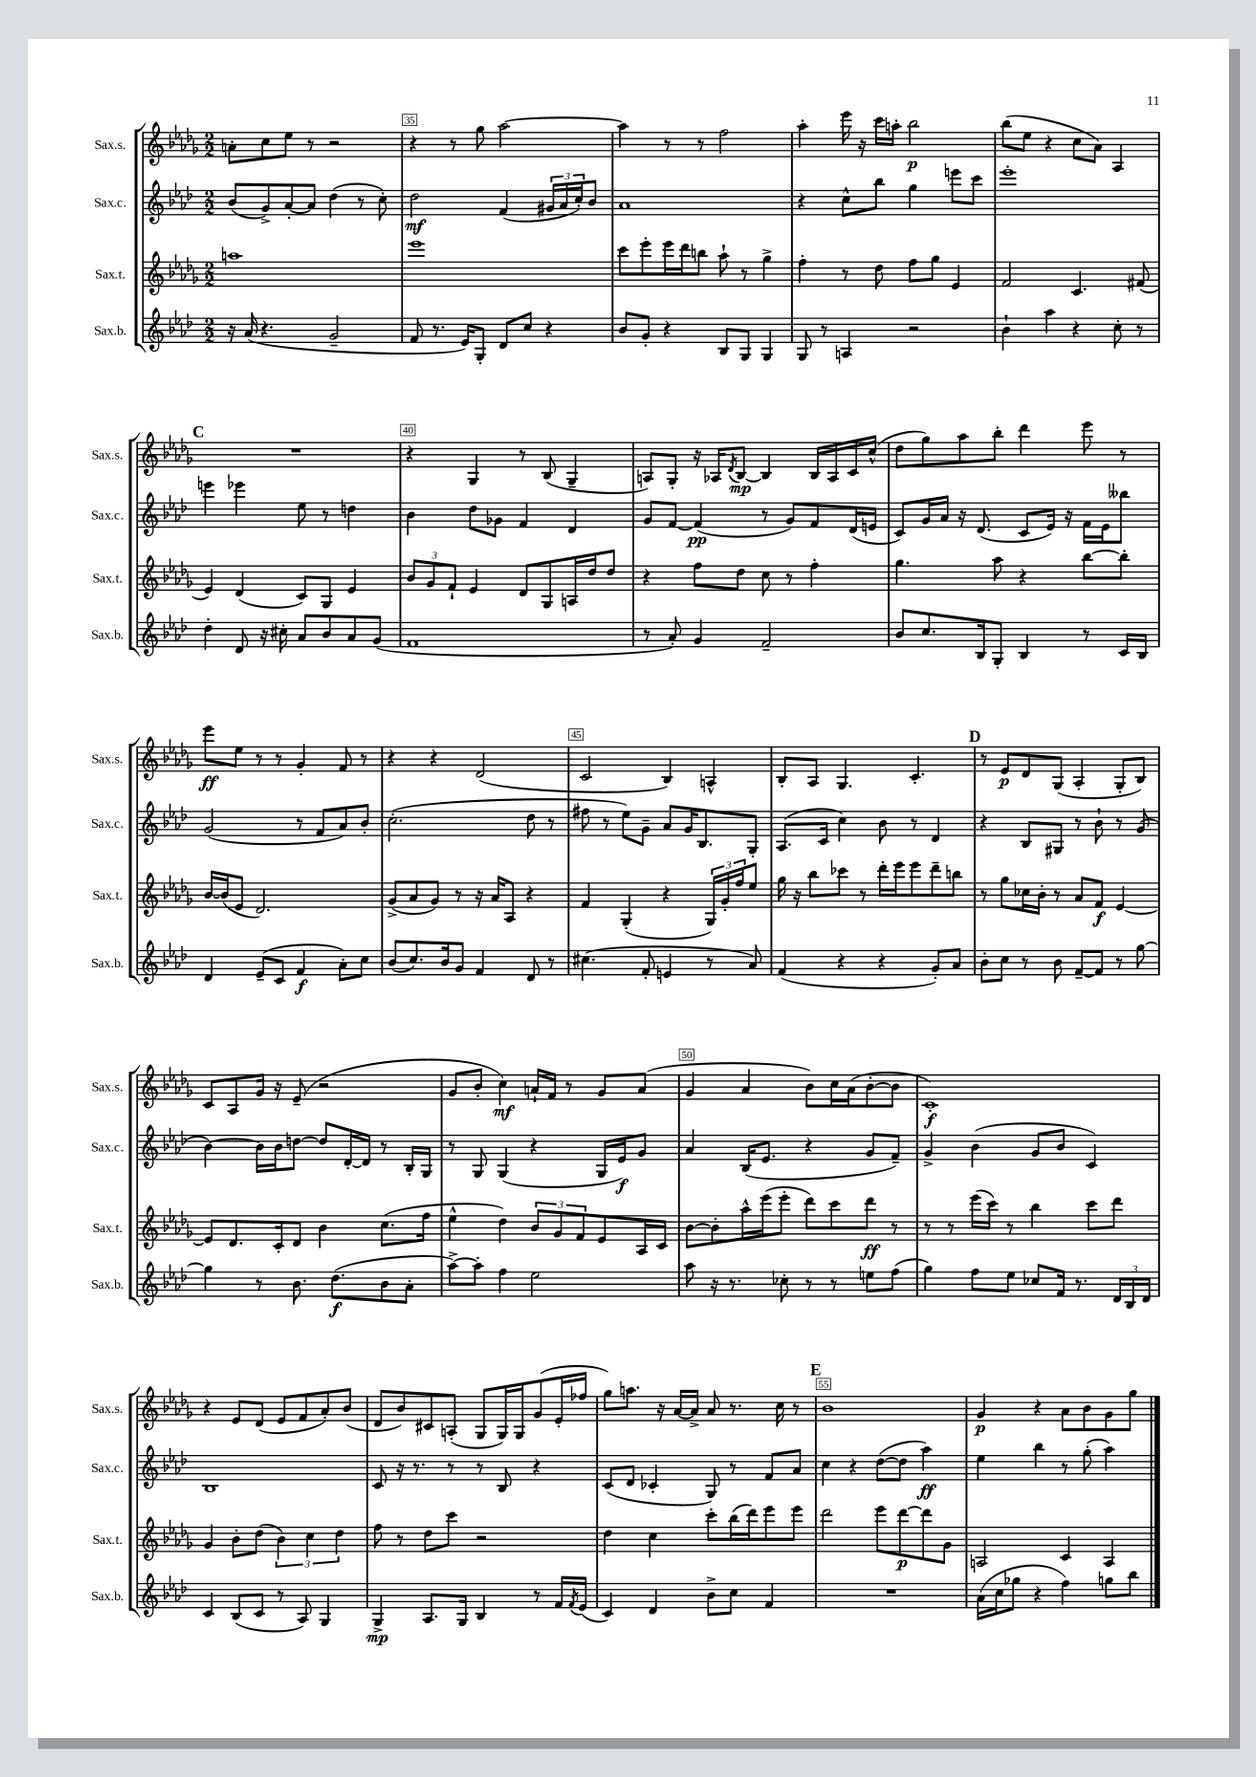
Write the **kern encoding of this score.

**kern	**kern	**kern	**kern
*staff4	*staff3	*staff2	*staff1
*clefG2	*clefG2	*clefG2	*clefG2
*k[b-e-a-d-]	*k[b-e-a-d-g-]	*k[b-e-a-d-]	*k[b-e-a-d-g-]
*M2/2	*M2/2	*M2/2	*M2/2
16r	1aa	(8b-	8a'
(16a-	.	.	.
4.r	.	8g^)	8cc
.	.	[8a-'	8ee-
.	.	8a-]	8r
2g~	.	(4dd-	2r
.	.	8r	.
.	.	8cc')	.
=	=	=	=
8f	1eee-	2dd-	4r
8.r	.	.	.
.	.	.	8r
16e-)	.	.	.
8G'	.	.	8gg-
8d-	.	(4f	[2aa-
8cc	.	.	.
4r	.	24g#	.
.	.	24a-	.
.	.	24cc')	.
.	.	8b-	.
=	=	=	=
8b-	8ccc	1a-	4aa-]
8g'	8eee-'	.	.
4r	16eee-	.	8r
.	16ddd-	.	.
.	8bb	.	8r
8B-	8aa-`	.	2ff
8G	8r	.	.
4G	4gg-^	.	.
=	=	=	=
8G	4ff'	4r	4aa-'
8r	.	.	.
4A	8r	8cc^^	16eee-
.	.	.	16r
.	8dd-	8bb-	16ccc
.	.	.	16aa'
2r	8ff	4gg	2bb-
.	8gg-	.	.
.	4e-	8eee	.
.	.	8ccc	.
=	=	=	=
4b-`	2f	1eee-'	(8bb-
.	.	.	8ee-
4aa-	.	.	4r
4r	4.c	.	8cc
.	.	.	8a-)
8cc'	.	.	4A-
8r	(8f#	.	.
=	=	=	=
4dd-'	4e-)	4eee	1r
8d-	(4d-	4eee-	.
16r	.	.	.
16cc#'	.	.	.
8a-	8c)	8ee-	.
8b-	8G-	8r	.
8a-	4e-	4dd	.
(8g	.	.	.
=	=	=	=
1f	12b-	4b-	4r
.	12g-	.	.
.	12f`	.	.
.	4e-	8dd-	4G-
.	.	8g-	.
.	8d-	4f	8r
.	8G-	.	(8B-
.	16A	4d-	4G-~
.	16dd-	.	.
.	8dd-	.	.
=	=	=	=
8r	4r	8g	8A)
8a-')	.	[8f	8G-'
4g	8ff	(4f]	16r
.	.	.	16A-
.	.	.	8qd-
.	8dd-	.	[8B-
2f~	8cc	8r	4B-]
.	8r	8g)	.
.	4ff'	8f	16B-
.	.	.	16A-
.	.	(16d-	16c
.	.	16e	(16cc^^
=	=	=	=
8b-	4.gg-	8c)	8dd-
8.cc	.	16g	8gg-)
.	.	16a-	.
.	.	16r	8aa-
16B-	.	(8.d-	.
8G'	8aa-	.	8bb-'
4B-	4r	8c	4ddd-
.	.	16e-)	.
.	.	16r	.
8r	[8bb-	16f	8eee-
.	.	16e-	.
16c	8bb-']	8bb--	8r
16B-	.	.	.
=	=	=	=
4d-	[16b-	(2g	8eee-
.	(16b-]	.	.
.	8e-	.	8ee-
(8e-~	2.d-)	.	8r
8c	.	.	8r
4f	.	8r	4g-'
.	.	8f	.
8a-')	.	8a-)	8f
8cc	.	8b-'	8r
=	=	=	=
(8b-	(8g-^	(2.cc'	4r
8.cc)	8a-	.	.
.	8g-)	.	4r
16b-	.	.	.
8g	8r	.	.
4f	16r	.	(2d-
.	16a-	.	.
.	8A-	.	.
8d-	4r	8dd-	.
8r	.	8r	.
=	=	=	=
(4.cc#	4f	8ff#	2c
.	.	8r	.
.	(4G-'	8ee-)	.
8f'	.	8g~	.
4e	4r	8a-	4B-)
.	.	16g	.
.	.	8.B-	.
8r	24G-)	.	4A^^
.	24g-'	.	.
.	24ff	.	.
8a-)	8ee-	8G'	.
=	=	=	=
(4f	16gg-	(8.A-	8B-'
.	16r	.	.
.	8bb-	.	8A-
.	.	16c	.
4r	8ccc-	4cc)	4.G-
.	8r	.	.
4r	16ddd-'	8b-	.
.	16eee-	.	.
.	8eee-	8r	4.c'
8g')	8ddd-~	4d-	.
8a-	8bb	.	.
=	=	=	=
8b-'	8r	4r	8r
8cc	8gg-	.	8e-
8r	16cc-	8B-	8d-
.	16b-'	.	.
8b-	8r	8G#	(8G-
[8f~	8a-	8r	4A-'
8f]	8f	8b-`	.
8r	[4e-	8r	8G-'
[8gg	.	(8g	8B-)
=	=	=	=
4gg]	8e-]	[4b-)	8c
.	8.d-	.	8A-
8r	.	16b-]	16g-
.	16c'	16b-	16r
8.b-	8d-	[8dd	(8e-~
.	4b-	8dd]	2r
(8.dd-	.	.	.
.	.	[16d-'	.
.	.	16d-]	.
8b-	(8.cc	8r	.
8a-'	.	16B-'	.
.	16ff	16G	.
=	=	=	=
[8aa-^)	4ee-^^	8r	8g-
8aa-']	.	8G	8b-'
4ff	4dd-)	(4G	4cc)
2ee-	12b-	4r	16a`
.	.	.	16f
.	12g-	.	.
.	.	.	8r
.	12f	.	.
.	8e-	16G	8g-
.	.	16e-)	.
.	16A-	8g	(8a
.	16c	.	.
=	=	=	=
8aa-	[8b-	4a-	4g-
16r	8b-']	.	.
8.r	.	.	.
.	16aa-^^	(16B-	4a-
.	(16eee-	8.e-	.
8cc-'	8eee-'	.	.
8r	8ddd-)	4r	8b-)
8r	8ccc	.	16cc
.	.	.	(16a-
8ee	8ddd-	8g	[8b-'
(8ff	8r	8f~)	8b-]
=	=	=	=
4gg)	8r	4g^	1c')
.	8r	.	.
8ff	(16eee-	(4b-	.
.	16ccc)	.	.
8ee-	8r	.	.
8cc-	4bb-	8g	.
16f	.	8b-	.
8.r	.	.	.
.	8ccc	4c)	.
24d-	8ddd-	.	.
24B-	.	.	.
24d-	.	.	.
=	=	=	=
4c	4g-	1B-	4r
(8B-	8b-'	.	8e-
8c	(8dd-	.	(8d-
8r	6b-)	.	8e-
8A-)	.	.	8f
.	6cc	.	.
4G	.	.	8a-')
.	6dd-	.	.
.	.	.	(8b-
=	=	=	=
4G^	8ff	8c	8d-
.	8r	16r	8b-)
.	.	8.r	.
8.A-	8dd-	.	8c#
.	8ccc	8r	(8A'
16G	.	.	.
4B-	2r	8r	8G-
.	.	8B-	16G-)
.	.	.	16G-
8r	.	4r	(8g-
16f	.	.	16e-'
8qf	.	.	.
(16e-	.	.	16ff-
=	=	=	=
4c)	4dd-	(8c	8gg-)
.	.	8d-	8.aa
4d-	4cc	4c-'	.
.	.	.	16r
.	.	.	[16a-
.	.	.	16a-^]
8b-^	8ccc'	8G)	8a-
8cc	(16bb-	8r	8.r
.	16ddd-)	.	.
4f	8eee-	8f	.
.	.	.	16cc
.	8eee-	8a-	8r
=	=	=	=
1r	2ddd-	4cc	1b-
.	.	4r	.
.	8eee-	([8dd-	.
.	[8ddd-	8dd-]	.
.	8ddd-]	4aa-)	.
.	8g-	.	.
=	=	=	=
(16a-	2A	4ee-	4g-
16cc	.	.	.
8gg-	.	.	.
4r	.	4bb-	4r
4ff)	4c	8r	8a-
.	.	(8gg'	8b-
8gg	4A	4aa-)	8g-
8bb-	.	.	8gg-
==	==	==	==
*-	*-	*-	*-
